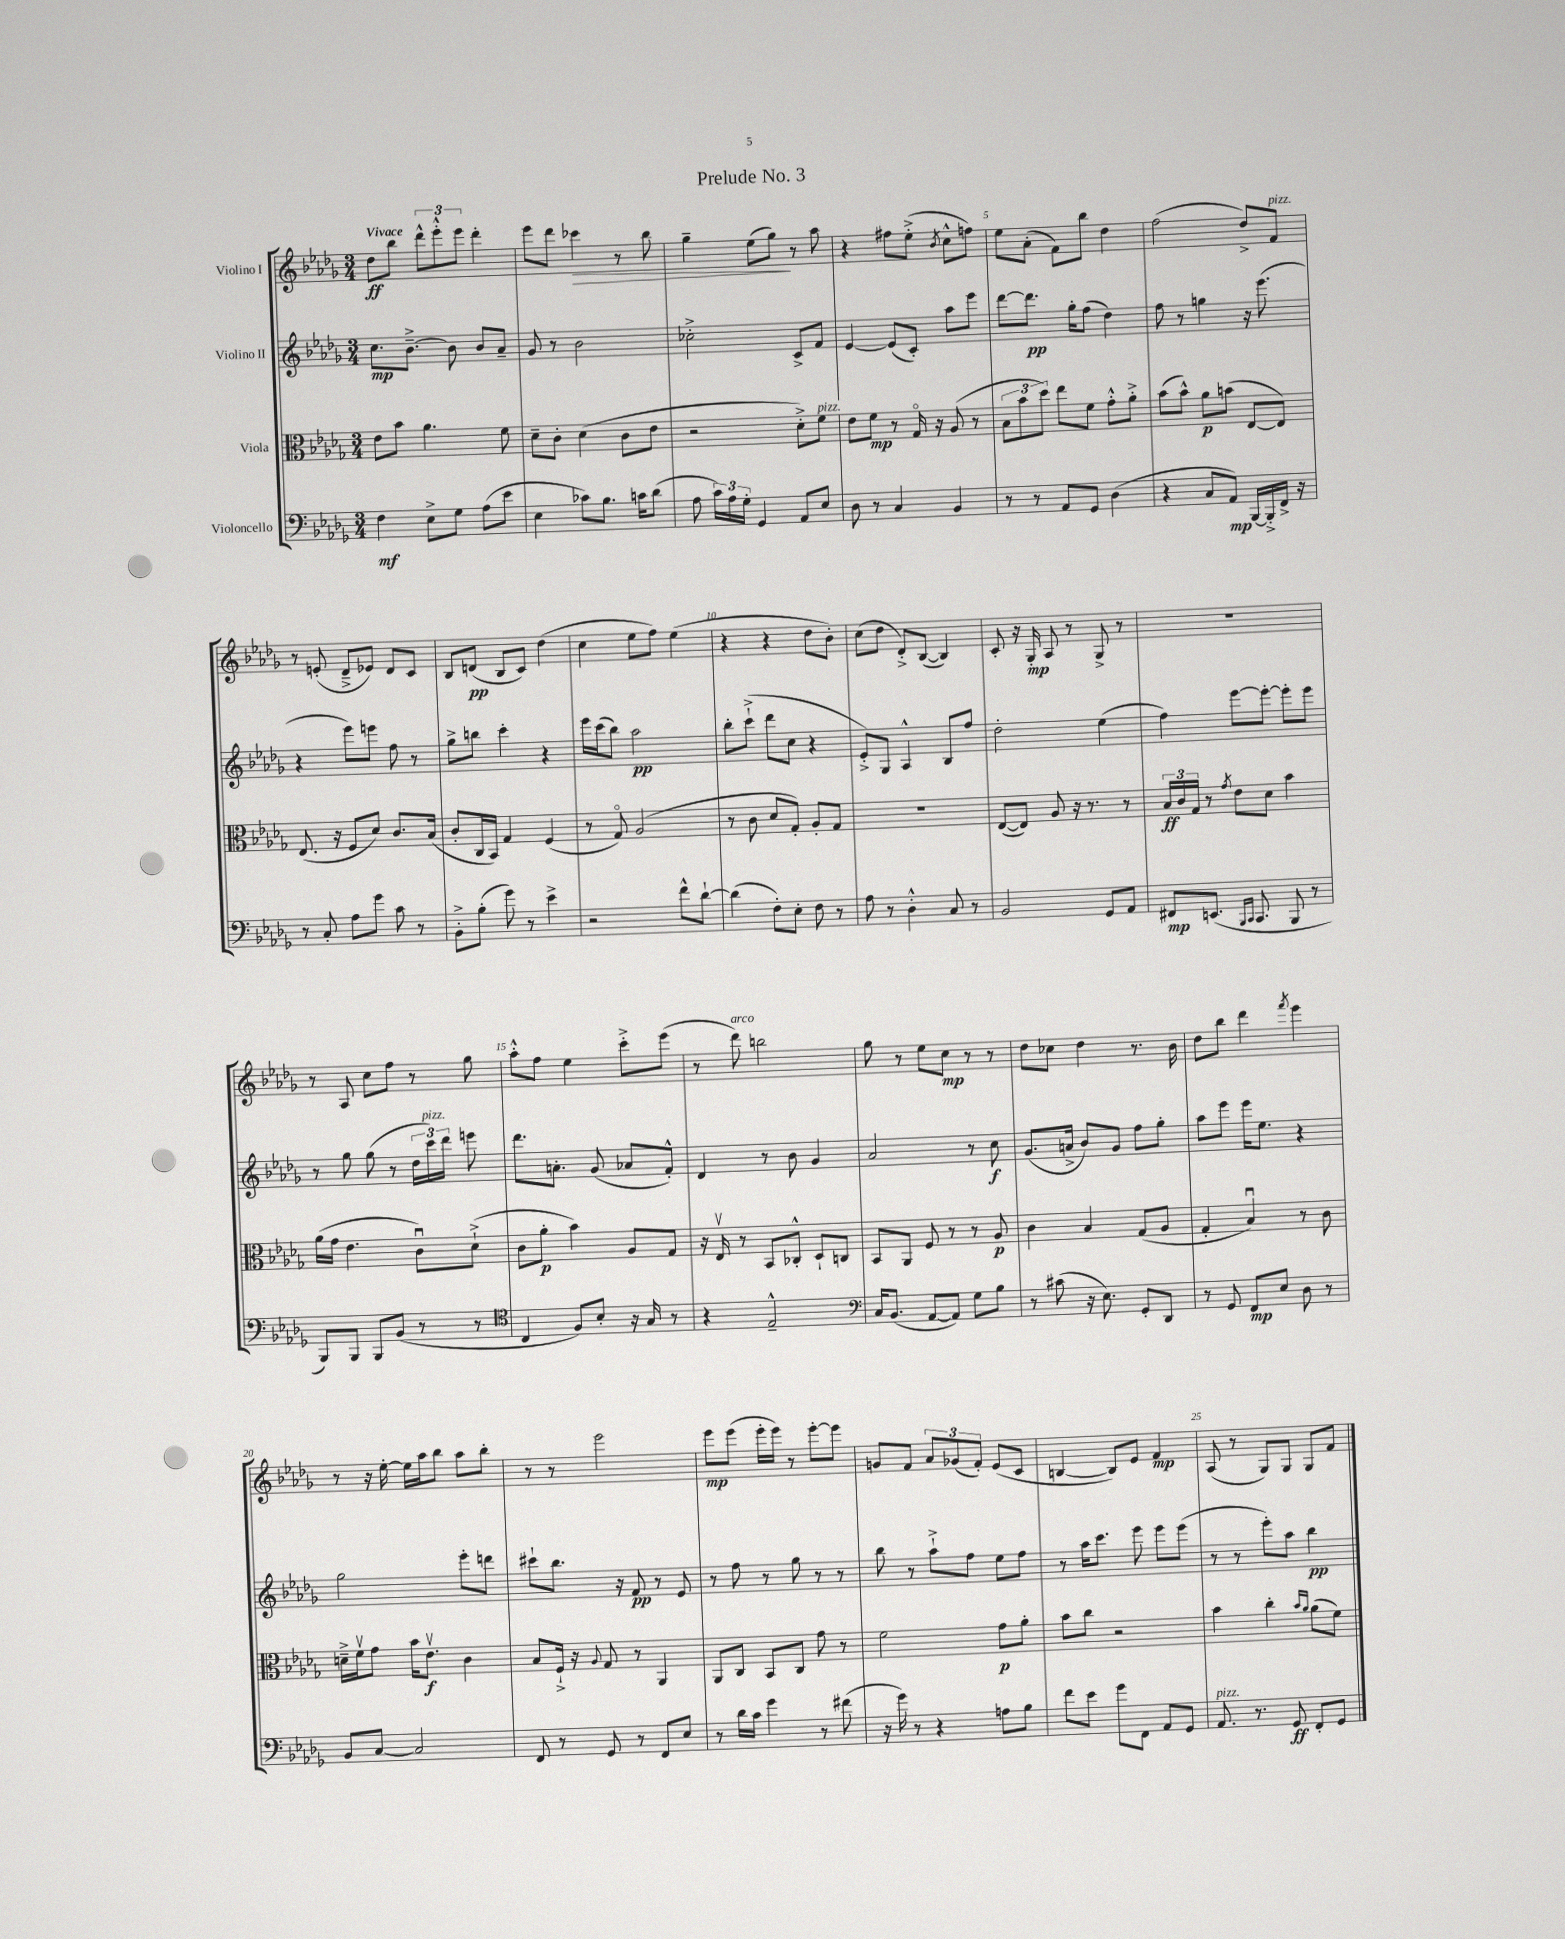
\header { title = "Prelude No. 3" }
<<
\new StaffGroup <<
\new Staff = "s0" \with { instrumentName = "Violino I" } {
    \clef treble \key des \major \numericTimeSignature \time 3/4 \tempo "Vivace"
    \autoBeamOff des''8[\ff bes''8] \tuplet 3/2 { des'''8[-^ ees'''8-.-^ ees'''8] } des'''4-. |
    ees'''8[ des'''8] ces'''4\> r8 bes''8 |
    ges''4-- ees''8[( ges''8]\!) r8 aes''8 |
    r4 fis''8[ ees''8]-.->( \acciaccatura { bes'8 } c''8[-^ f''8]) |
    ees''8[ aes'8]-.( f'8[) bes''8] des''4 |
    f''2( des''8[->) f'8]^\markup { \italic "pizz." } |
    r8 e'8-.( des'8[---> ees'8]) des'8[ c'8] |
    bes8[ d'8]\pp( bes8[ c'8]) des''4( |
    c''4 ees''8[ f''8]) ees''4( |
    r4 r4 des''8[ bes'8]-.) |
    c''8[( des''8] des'8[-.->) bes8]~( bes4) |
    c'8-. r16 ges16-.\mp aes8 r8 ges8-> r8 |
    R2. |
    r8 aes8 c''8[ f''8] r8 ges''8 |
    aes''8[-.-^ f''8] ees''4 c'''8[-.-> ees'''8]( |
    r8 des'''8^\markup { \italic "arco" }) b''2 |
    ges''8 r8 ees''8[ c''8]\mp r8 r8 |
    des''8[ ces''8] des''4 r8. bes'16 |
    des''8[ bes''8] des'''4 \acciaccatura { f'''8 } ees'''4 |
    r8 r16 ees''16~-. ees''16[ aes''16 bes''8] aes''8[ bes''8]-. |
    r8 r8 ees'''2 |
    ees'''8[\mp ees'''8]( ees'''16[-. ees'''16]) r8 ees'''8[~-. ees'''8] |
    g'8[ f'8] \tuplet 3/2 { aes'8[ ges'8( f'8]-.) } ees'8[( c'8] |
    b4~ b8[) ees'8] f'4\mp |
    aes8( r8 ges8[) ges8] ges8[ f'8] \bar "|." |
}
\new Staff = "s1" \with { instrumentName = "Violino II" } {
    \clef treble \key des \major \numericTimeSignature \time 3/4
    \autoBeamOff c''8.[\mp bes'8.]~---> bes'8 bes'8[ aes'8]-- |
    ges'8 r8 bes'2 |
    ces''2-.-> c'8[-> f'8] |
    ees'4~ ees'8[( c'8]-.) aes''8[ ees'''8] |
    des'''8[~ des'''8.]\pp ges''16[-. f''8]( des''4) |
    f''8 r8 g''4 r16 ees'''8.( |
    r4 ees'''8[) e'''8] f''8 r8 |
    ges''8[-> b''8] c'''4-. r4 |
    ees'''16[ c'''16( bes''8]) aes''2\pp |
    bes''8[-. c'''8]-!->( des'''8[ c''8] r4 |
    ees'8[-.->) ges8] aes4-^ bes8[ f''8] |
    des''2-. ees''4( |
    f''4) ees'''8[~ ees'''8]~-. ees'''8[-. ees'''8] |
    r8 ges''8 ges''8( r8 \tuplet 3/2 { des''16[ c'''16^\markup { \italic "pizz." }) des'''16] } e'''8 |
    des'''8.[ a'8.]-. ges'8( aes'8[ f'8]-.-^) |
    des'4 r8 bes'8 ges'4 |
    aes'2 r8 c''8\f |
    ges'8.[( a'16]-> bes'8[) ges'8] f''8[ ges''8]-. |
    aes''8[ ees'''8] ees'''16[ ees''8.] r4 |
    ges''2 ees'''8[-. d'''8] |
    cis'''8[-! bes''8.] r16 f'8\pp r8 ees'8 |
    r8 f''8 r8 ges''8 r8 r8 |
    bes''8 r8 aes''8[-!-> f''8] ees''8[ f''8] |
    r8 aes''16[ c'''8.] ees'''8 ees'''8[ ees'''8]( |
    r8 r8 ees'''8[-.) aes''8] bes''4\pp \bar "|." |
}
\new Staff = "s2" \with { instrumentName = "Viola" } {
    \clef alto \key des \major \numericTimeSignature \time 3/4
    \autoBeamOff ees'8[ bes'8] aes'4. f'8 |
    des'8[-- c'8]-. des'4( c'8[ ees'8] |
    r2 des'8[-.->) f'8]^\markup { \italic "pizz." } |
    ees'8[ f'8]\mp r8 ges16\flageolet r16 aes8( r8 |
    \tuplet 3/2 { bes8[ bes'8 des''8]) } ees''8[ f'8] ges'8[-.-^ aes'8]-.-> |
    bes'8[( bes'8]-^) aes'8[\p b'8]( ees8[~ ees8]) |
    ees8.( r16 f8[ des'8]) c'8.[ bes16]( |
    c'8[-. c16 bes,16]) ges4 f4( |
    r8 ges8\flageolet) aes2( |
    r8 c'8 des'8[ ges8]-.) aes8[-. ges8] |
    R2. |
    ees8[~( ees8]) aes8 r16 r8. r8 |
    \tuplet 3/2 { bes16[\ff c'16 ges16] } r8 \acciaccatura { ges'8 } ees'8[ des'8] bes'4 |
    aes'16[( ges'16] ees'4. c'8[\downbow) des'8]-!->( |
    c'8[ aes'8]-.\p bes'4) aes8[ ges8] |
    r16 ees16\upbow r8 bes,8[ ces8]-.-^ des8[-! c8] |
    bes,8[ aes,8] f8 r8 r8 aes8\p |
    c'4 bes4 ges8[( aes8] |
    ges4-. bes4\downbow) r8 c'8 |
    d'16[---> f'16\upbow ges'8] bes'16[ ees'8.]\upbow\f c'4 |
    bes8[ f16]-!-> r16 \appoggiatura { aes8 } ges8 r8 aes,4 |
    aes,8[ c8] bes,8[ c8] ges'8 r8 |
    f'2 ges'8[\p aes'8]-. |
    bes'8[ c''8] r2 |
    bes'4 c''4-. \grace { bes'16[ aes'16] } aes'8[( f'8]) \bar "|." |
}
\new Staff = "s3" \with { instrumentName = "Violoncello" } {
    \clef bass \key des \major \numericTimeSignature \time 3/4
    \autoBeamOff f4\mf ees8[-> ges8] aes8[( ees'8] |
    ees4 ces'8[) bes8.] c'16[ des'8]( |
    aes8 \tuplet 3/2 { c'16[) aes16 ges16]-. } ges,4 aes,8[ ees8] |
    des8 r8 c4 bes,4 |
    r8 r8 aes,8[ ges,8] des4( |
    r4 c8[ aes,8]\mp) bes,,16[~ bes,,16-.-> f,16]-> r16 |
    r8 c8-. aes8[ ges'8] c'8 r8 |
    bes,8[-.-> bes8]-.( ges'8) r8 ees'4-> |
    r2 f'8[-^ des'8]~-! |
    des'4( f8[-.) ees8]-. f8 r8 |
    aes8 r8 des4-.-^ c8 r8 |
    bes,2 ges,8[ aes,8] |
    fis,8[\mp e,8.]( \grace { bes,,16[ c,16] } c,8. bes,,8 r8 |
    bes,,8[) bes,,8] bes,,8[ bes,8]( r8 r8 |
    \clef tenor c4 f8[) bes8]-. r16 ges16 r8 |
    r4 ees2---^ |
    \clef bass c16[ bes,8.]( aes,8[~ aes,8]) ges8[ bes8] |
    r8 cis'8( r16 ees8.) ges,8[-. des,8] |
    r8 ges,8 f,8[\mp ees8] des8 r8 |
    bes,8[ c8]~ c2 |
    f,8 r8 ges,8 r8 f,8[ ees8] |
    r8 des'16[ c'16] ges'4 r8 fis'8( |
    r16 ges'16) r8 r4 a8[ bes8] |
    f'8[ ees'8] ges'8[ f,8] aes,8[ ges,8] |
    aes,8.^\markup { \italic "pizz." } r8. ges,8\ff f,8[-. ges,8] \bar "|." |
}
>>
>>
\layout { \context { \Score \override BarNumber.break-visibility = ##(#f #t #t) barNumberVisibility = #(every-nth-bar-number-visible 5) } }
